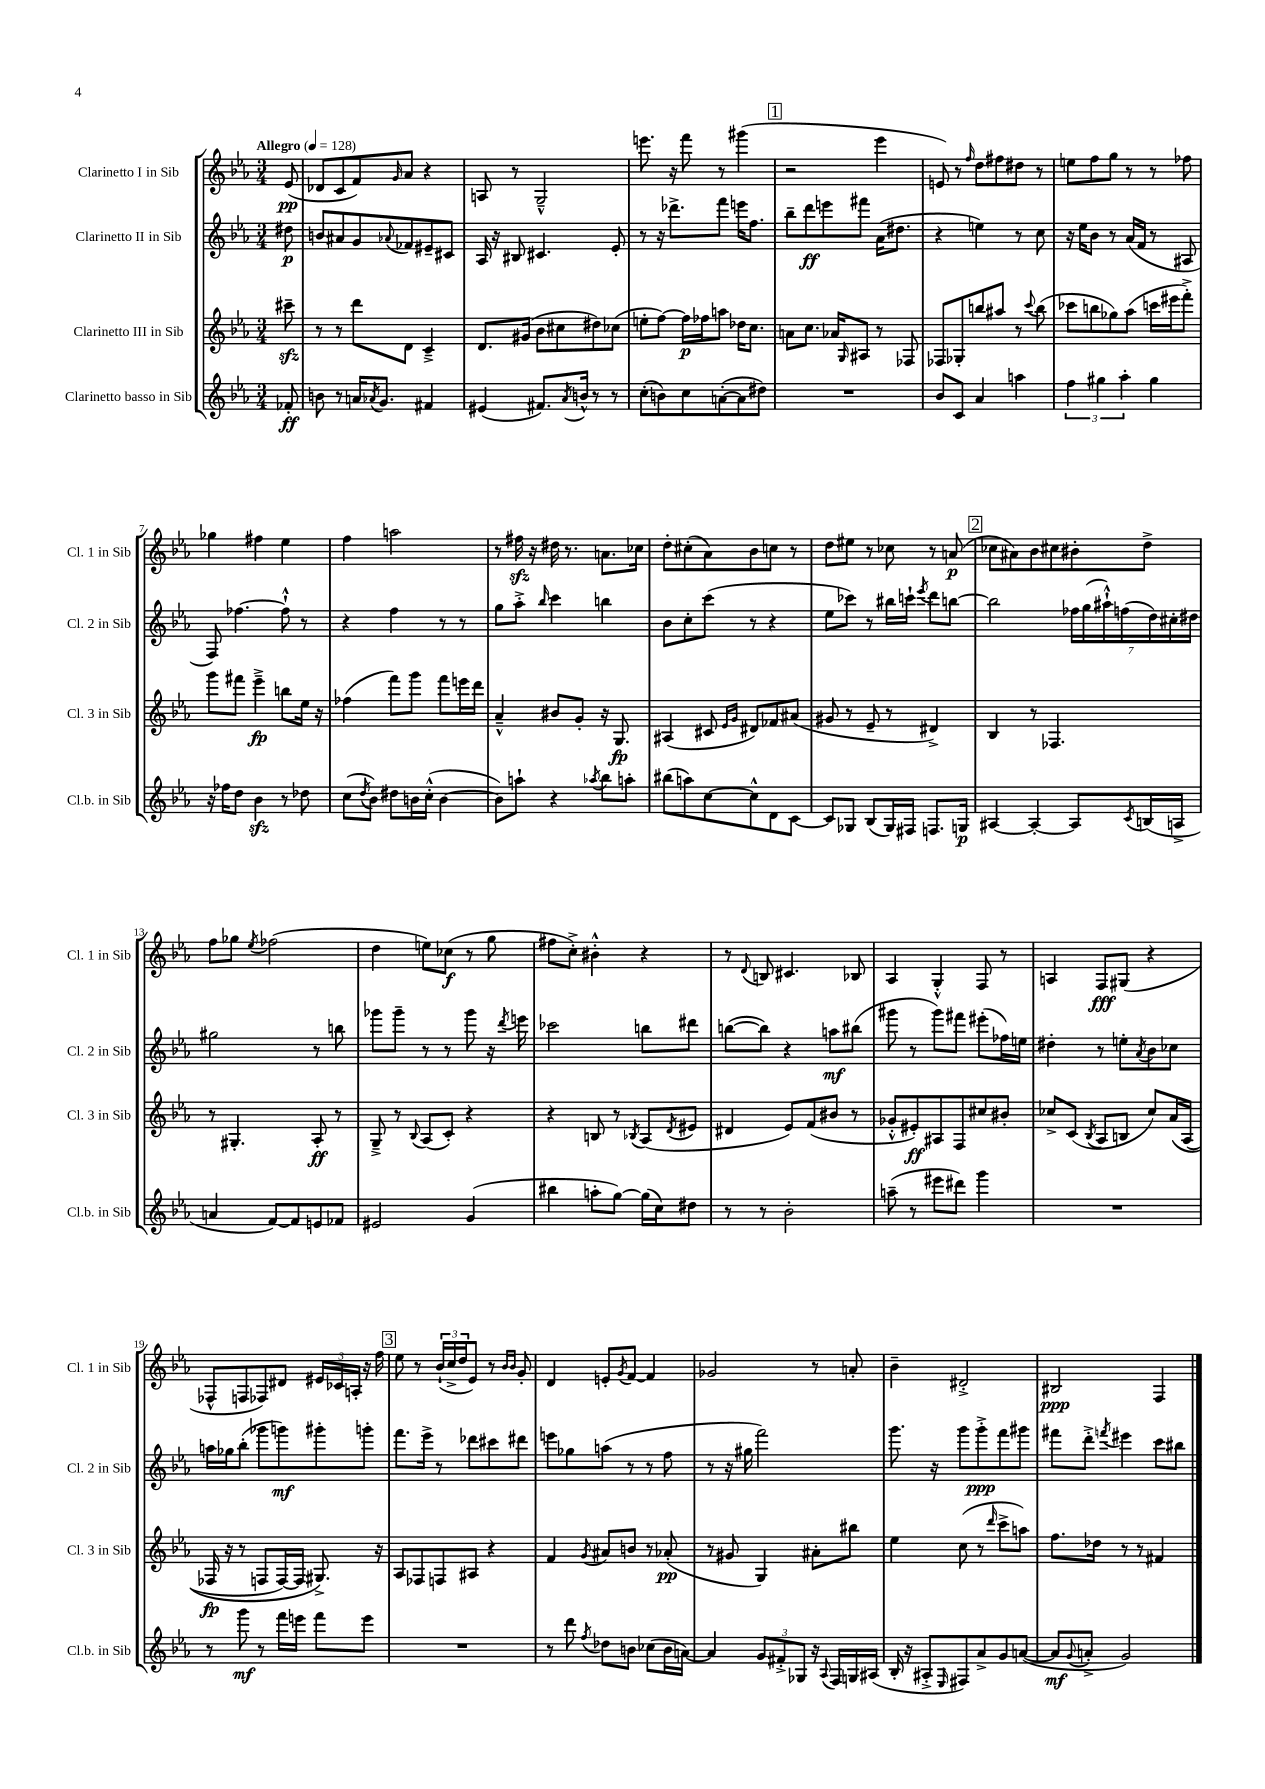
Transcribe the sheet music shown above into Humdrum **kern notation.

**kern	**dynam	**kern	**dynam	**kern	**dynam	**kern	**dynam
*part4	*part4	*part3	*part3	*part2	*part2	*part1	*part1
*staff4	*staff4	*staff3	*staff3	*staff2	*staff2	*staff1	*staff1
*I"Clarinetto basso in Sib	*	*I"Clarinetto III in Sib	*	*I"Clarinetto II in Sib	*	*I"Clarinetto I in Sib	*
*I'Cl.b. in Sib	*	*I'Cl. 3 in Sib	*	*I'Cl. 2 in Sib	*	*I'Cl. 1 in Sib	*
*clefG2	*	*clefG2	*	*clefG2	*	*clefG2	*
*k[b-e-a-]	*	*k[b-e-a-]	*	*k[b-e-a-]	*	*k[b-e-a-]	*
*M3/4	*	*M3/4	*	*M3/4	*	*M3/4	*
*MM128	*	*MM128	*	*MM128	*	*MM128	*
=	=	=	=	=	=	=	=
!	!	!	!	!	!	!LO:TX:a:B:t=Allegro	!
8f-X'/	ff	8ccc#Xzz~\	.	8dd#X\	p	(8e-/	pp
=1	=1	=1	=1	=1	=1	=1	=1
8bn\	.	8r	.	8bn/L	.	8d-X/L	.
8r	.	8r	.	8a#X/	.	8c/	.
16an/KL	.	8ddd\L	.	8g/	.	8f/)	.
8qa-X/	.	.	.	.	.	.	.
8.g/J	.	.	.	.	.	.	.
.	.	.	.	8qqa-X/	.	16qqg/	.
.	.	8d\J	.	8f-X/	.	8a-/J	.
4f#X/	.	4c~^/	.	8e#X~/	.	4r	.
.	.	.	.	8c#X/J	.	.	.
=2	=2	=2	=2	=2	=2	=2	=2
(4e#X/	.	8.d/L	.	16A-/	.	8An/	.
.	.	.	.	16r	.	.	.
.	.	.	.	8B#X/	.	8r	.
.	.	(16g#X/Jk	.	.	.	.	.
8.f#X/L)	.	8b-\L	.	4.c#X/	.	2G~^^/	.
.	.	8cc#X\	.	.	.	.	.
8qa-/	.	.	.	.	.	.	.
16bn^^/Jk	.	.	.	.	.	.	.
8r	.	8dd#X\)	.	.	.	.	.
8r	.	(8cc-X\J	.	8e-'/	.	.	.
=3	=3	=3	=3	=3	=3	=3	=3
(8cc'\L	.	8een'\L	.	8r	.	8.eeen\	.
8bn\)	.	[8ff\J)	.	16r	.	.	.
.	.	.	.	8.ddd-X^\L	.	16r	.
8cc\	.	16ff\LL]	p	.	.	8fff\	.
.	.	16ff-X\J	.	.	.	.	.
([8an'\	.	8aan\J	.	8fff\J	.	8r	.
8a\]	.	16dd-X\KL	.	16eeen\KL	.	(4ggg#X\	.
.	.	8.cc\J	.	8.ff\J	.	.	.
8dd#X\J)	.	.	.	.	.	.	.
!!LO:REH:place=s1:t=1
=4	=4	=4	=4	=4	=4	=4	=4
2.r	.	8an\L	.	8bb-~\L	.	2r	.
.	.	8.cc\J	.	8ddd\	ff	.	.
.	.	.	.	8eeen\	.	.	.
.	.	16a-X/KL	.	.	.	.	.
.	.	16qqG/	.	.	.	.	.
.	.	8A#X/J	.	8fff#X\J	.	.	.
.	.	8r	.	(16a-\KL	.	4eee-\	.
.	.	.	.	8.dd#X\J	.	.	.
.	.	8F-X/	.	.	.	.	.
=5	=5	=5	=5	=5	=5	=5	=5
8b-/L	.	8F-X/L	.	4r	.	8en/)	.
8c/J	.	8G-X'/	.	.	.	8r	.
.	.	.	.	.	.	16qqff/	.
4a-/	.	8bbn/	.	4een\)	.	8dd\L	.
.	.	8aa#X/J	.	.	.	8ff#X\	.
4aan\	.	8r	.	8r	.	8dd#X\J	.
.	.	8qqccc/	.	.	.	.	.
.	.	(8bb\	.	8cc\	.	8r	.
=6	=6	=6	=6	=6	=6	=6	=6
6ff\	.	8ccc-X\L	.	16r	.	8een\L	.
.	.	.	.	16ee-\KL	.	.	.
.	.	8bbn\	.	8b-\J	.	8ff\	.
6gg#X\	.	.	.	.	.	.	.
.	.	8gg-X\)	.	8r	.	8gg\J	.
6aa-'\	.	.	.	.	.	.	.
.	.	(8aa-\J	.	(16a-/LL	.	8r	.
.	.	.	.	16f/JJ	.	.	.
4gg#\	.	16cccn\LL	.	8r	.	8r	.
.	.	16eee#X\J	.	.	.	.	.
.	.	8fff'^\J)	.	8A#X/	.	8ff-X\	.
!!LO:LB:g=z
=7	=7	=7	=7	=7	=7	=7	=7
16r	.	8ggg\L	.	8F/)	.	4gg-X\	.
16ff-X\KL	.	.	.	.	.	.	.
8dd\J	.	8fff#X\J	.	[4.ff-X\	.	.	.
4b-zz\	.	4eee-~^\	fp	.	.	4ff#X\	.
8r	.	8bbn\L	.	8ff-`^^\]	.	4ee-\	.
8dd-X\	.	16ee-\Jk	.	8r	.	.	.
.	.	16r	.	.	.	.	.
=8	=8	=8	=8	=8	=8	=8	=8
(8cc\L	.	(4ff-X\	.	4r	.	4ff\	.
8qdd/	.	.	.	.	.	.	.
8b-\J)	.	.	.	.	.	.	.
8dd#X\L	.	8fff\L)	.	4ff\	.	2aan\	.
16bn\L	.	8ggg\J	.	.	.	.	.
(16cc'^^\JJ	.	.	.	.	.	.	.
[4b\	.	8fff\L	.	8r	.	.	.
.	.	16eeen\L	.	8r	.	.	.
.	.	16ddd\JJ	.	.	.	.	.
=9	=9	=9	=9	=9	=9	=9	=9
8b\L])	.	4a-~^^/	.	8gg\L	.	8r	.
8aan`\J	.	.	.	8aa-'^\J	.	16ff#Xzz\	.
.	.	.	.	.	.	16r	.
.	.	.	.	16qqbb-/	.	.	.
4r	.	8b#X/L	.	4ccc\	.	16dd#X\	.
.	.	.	.	.	.	8.r	.
.	.	8g'/J	.	.	.	.	.
8qaa-X/	.	.	.	.	.	.	.
8bb-\L	.	16r	.	4bbn\	.	8.an\L	.
.	.	8.G/	fp	.	.	.	.
8aan'\J	.	.	.	.	.	.	.
.	.	.	.	.	.	16cc-X\Jk	.
=10	=10	=10	=10	=10	=10	=10	=10
(8bb#X\L	.	(4A#X/	.	8b-\L	.	8dd'\L	.
8aan\)	.	.	.	8cc'\	.	(8cc#X'\	.
[8cc\	.	8c#X/	.	(8ccc\J	.	8a-\)	.
.	.	16qqe-/LL	.	.	.	.	.
.	.	16qqg/JJ	.	.	.	.	.
8cc^^\]	.	8d#X/L)	.	8r	.	8b-\	.
8d\	.	8f-X/	.	4r	.	8ccn\J	.
[8c\J	.	(8a#X/J	.	.	.	8r	.
=11	=11	=11	=11	=11	=11	=11	=11
8c/L]	.	8g#X/	.	8ee-\L	.	8dd\L	.
8G-X/J	.	8r	.	8ccc-X\J)	.	8ee#X\J	.
(8B-/L	.	8e-~/	.	8r	.	8r	.
16G-/L)	.	8r	.	16bb#X\LL	.	8cc-X\	.
16F#X/JJ	.	.	.	16cccn`\JJ	.	.	.
.	.	.	.	8qeee-/	.	.	.
8.Fn/L	.	4d#X^/)	.	8ddd\L	.	8r	.
.	.	.	.	[8bbn\J	.	(8an/	p
16Gn/Jk	p	.	.	.	.	.	.
!!LO:REH:place=s1:t=2
=12	=12	=12	=12	=12	=12	=12	=12
[4A#X/	.	4B-/	.	2bb\]	.	8cc-X\L	.
.	.	.	.	.	.	8a#X\)	.
4A#'/_	.	8r	.	.	.	8b-\	.
.	.	4.F-X/	.	.	.	8cc#X\	.
8A#/L]	.	.	.	28ff-X\LL	.	8b#X'\	.
.	.	.	.	(28gg\	.	.	.
.	.	.	.	28aa#X`^^\)	.	.	.
.	.	.	.	(28ffn\	.	.	.
8qc/	.	.	.	.	.	.	.
(16Bn/L	.	.	.	.	.	8dd^\J	.
.	.	.	.	28dd\)	.	.	.
.	.	.	.	28cc#X'\	.	.	.
16An^/JJ	.	.	.	.	.	.	.
.	.	.	.	28dd#X\JJ	.	.	.
!!LO:LB:g=z
=13	=13	=13	=13	=13	=13	=13	=13
4an/	.	8r	.	2gg#X\	.	8ff\L	.
.	.	4.G#X'/	.	.	.	8gg-X\J	.
.	.	.	.	.	.	8qee-/	.
[8f/L)	.	.	.	.	.	(2ff-X\	.
8f/]	.	.	.	.	.	.	.
8en/	.	8A-'/	ff	8r	.	.	.
8f-X/J	.	8r	.	8bbn\	.	.	.
=14	=14	=14	=14	=14	=14	=14	=14
2e#X/	.	8G~^/	.	8ggg-X\L	.	4dd\	.
.	.	8r	.	8ggg-~\J	.	.	.
.	.	8qqB-/	.	.	.	.	.
.	.	(8A-/L	.	8r	.	8een\L)	.
.	.	8c'/J)	.	8r	.	(8cc-X\J	f
(4g/	.	4r	.	8ggg-\	.	8r	.
.	.	.	.	16r	.	8gg\	.
.	.	.	.	8qddd/	.	.	.
.	.	.	.	16eeen\	.	.	.
=15	=15	=15	=15	=15	=15	=15	=15
4bb#X\	.	4r	.	2ccc-X\	.	8ff#X\L	.
.	.	.	.	.	.	8cc'^\J)	.
8aan'\L	.	8Bn/	.	.	.	4b#X'^^\	.
[8gg\J)	.	8r	.	.	.	.	.
.	.	8qB-X/	.	.	.	.	.
(16gg\LL]	.	(8A-/L	.	8bbn\L	.	4r	.
16cc\J)	.	.	.	.	.	.	.
.	.	8qd/	.	.	.	.	.
8dd#X\J	.	8e#X/J	.	8ddd#X\J	.	.	.
=16	=16	=16	=16	=16	=16	=16	=16
8r	.	4d#X/	.	([8bbn\L	.	8r	.
.	.	.	.	.	.	8qqd/	.
8r	.	.	.	8bb\J])	.	8Bn/	.
2b-'\	.	8e-/L)	.	4r	.	4.c#X/	.
.	.	(8f/	.	.	.	.	.
.	.	8b#X/J	.	8aan\L	mf	.	.
.	.	8r	.	(8bb#X\J	.	8B-X/	.
=17	=17	=17	=17	=17	=17	=17	=17
(8aan~\	.	8g-X'^^/L	.	8ggg#X\	.	4A-/	.
8r	.	8e#X'/)	ff	8r	.	.	.
8eee#X\L	.	8A#X/	.	8ggg#\L)	.	4G'^^/	.
8ddd#X\J)	.	8F/	.	8fff#X\J	.	.	.
4ggg\	.	8cc#X/	.	(8eee#X'\L	.	8F/	.
.	.	8b#X'/J	.	16ff-X\L)	.	8r	.
.	.	.	.	16een\JJ	.	.	.
=18	=18	=18	=18	=18	=18	=18	=18
2.r	.	8cc-X^/L	.	4dd#X'\	.	4An/	.
.	.	(8c/J	.	.	.	.	.
.	.	8qB-/	.	.	.	.	.
.	.	8A-/L	.	8r	.	8F/L	fff
.	.	8Bn/J	.	8een'\L	.	(8G#X/J	.
.	.	.	.	8qa-/	.	.	.
.	.	8cc-/L)	.	8b-\	.	4r	.
.	.	(16a-/L	.	8cc-X\J	.	.	.
.	.	(16A-/JJ	.	.	.	.	.
!!LO:LB:g=z
=19	=19	=19	=19	=19	=19	=19	=19
8r	.	16F-X/	fp	16aan\LL	.	8F-X^^/L	.
.	.	16r	.	16gg-X\J	.	.	.
8ggg\	mf	8r	.	(8bb-'\J	.	8Fn/	.
8r	.	8Fn/L	.	8ggg-X\L	.	8F-X/)	.
16fff\LL	.	[16F/L)	.	8gggn\)	mf	8d#X/J	.
16eeen\JJ	.	16F/JJ]	.	.	.	.	.
8fff\L	.	8.G#X^/)	.	8ggg#X'\	.	24e#X/LL	.
.	.	.	.	.	.	24c-X/	.
.	.	.	.	.	.	24An'/JJ	.
8eee\J	.	.	.	8gggn'\J	.	16r	.
.	.	16r	.	.	.	16ff\	.
!!LO:REH:place=s1:t=3
=20	=20	=20	=20	=20	=20	=20	=20
2.r	.	8A-/L	.	8.fff\L	.	8ee-\	.
.	.	8F-X/	.	.	.	8r	.
.	.	.	.	16eee-^\Jk	.	.	.
.	.	8Fn/	.	8r	.	(24b-`/LL	.
.	.	.	.	.	.	24cc^/	.
.	.	.	.	.	.	24dd/J	.
.	.	8A#X/J	.	8ddd-X\L	.	8e-/J)	.
.	.	4r	.	8ccc#X\	.	8r	.
.	.	.	.	.	.	16qqb-/LL	.
.	.	.	.	.	.	16qqb-/JJ	.
.	.	.	.	8ddd#X\J	.	8g'/	.
=21	=21	=21	=21	=21	=21	=21	=21
8r	.	4f/	.	8eeen\L	.	4d/	.
8ddd\	.	.	.	8gg-X\	.	.	.
8qff/	.	8qg/	.	.	.	.	.
8dd-X\L	.	8a#X/L	.	(8aan\J	.	8en'/L	.
.	.	.	.	.	.	8qg/	.
8bn\J	.	8bn/J	.	8r	.	[8f/J	.
(8cc-X\L	.	8r	.	8r	.	4f/]	.
16b\L	.	(8a-X'/	pp	8ff\	.	.	.
[16an\JJ)	.	.	.	.	.	.	.
=22	=22	=22	=22	=22	=22	=22	=22
4a/]	.	8r	.	8r	.	2g-X/	.
.	.	8g#X/	.	16r	.	.	.
.	.	.	.	16gg#X\	.	.	.
12g/L	.	4G/)	.	2fff\)	.	.	.
12f#X'^/	.	.	.	.	.	.	.
12G-X/J	.	.	.	.	.	.	.
16r	.	8a#X'\L	.	.	.	8r	.
8qqA-/	.	.	.	.	.	.	.
16F/LL	.	.	.	.	.	.	.
16Gn/	.	8bb#X\J	.	.	.	8an'/	.
(16A#X/JJ	.	.	.	.	.	.	.
=23	=23	=23	=23	=23	=23	=23	=23
16B-'/	.	4ee-\	.	8.ggg\	.	4b-~\	.
16r	.	.	.	.	.	.	.
8A#X'^/L	.	.	.	.	.	.	.
.	.	.	.	16r	.	.	.
16qqE-/	.	.	.	.	.	.	.
8F#X/)	.	(8cc\	.	8ggg\L	.	2d#X'^/	.
8a-^/	.	8r	.	8ggg'^\	ppp	.	.
.	.	16qqddd/	.	.	.	.	.
8g/	.	8ccc^\L	.	8fff\	.	.	.
([8an/J	.	8aan\J)	.	8ggg#X\J	.	.	.
=24	=24	=24	=24	=24	=24	=24	=24
8a/L]	mf	8.ff\L	.	8fff#X\L	.	2B#X/	ppp
8qqg/	.	.	.	.	.	.	.
8an'^/J	.	.	.	8ddd'^\J	.	.	.
.	.	16dd-X\Jk	.	.	.	.	.
.	.	.	.	8qfffn/	.	.	.
2g/)	.	8r	.	4eee#X\	.	.	.
.	.	8r	.	.	.	.	.
.	.	4f#X/	.	8ccc\L	.	4F/	.
.	.	.	.	8bb#X\J	.	.	.
==	==	==	==	==	==	==	==
*-	*-	*-	*-	*-	*-	*-	*-
